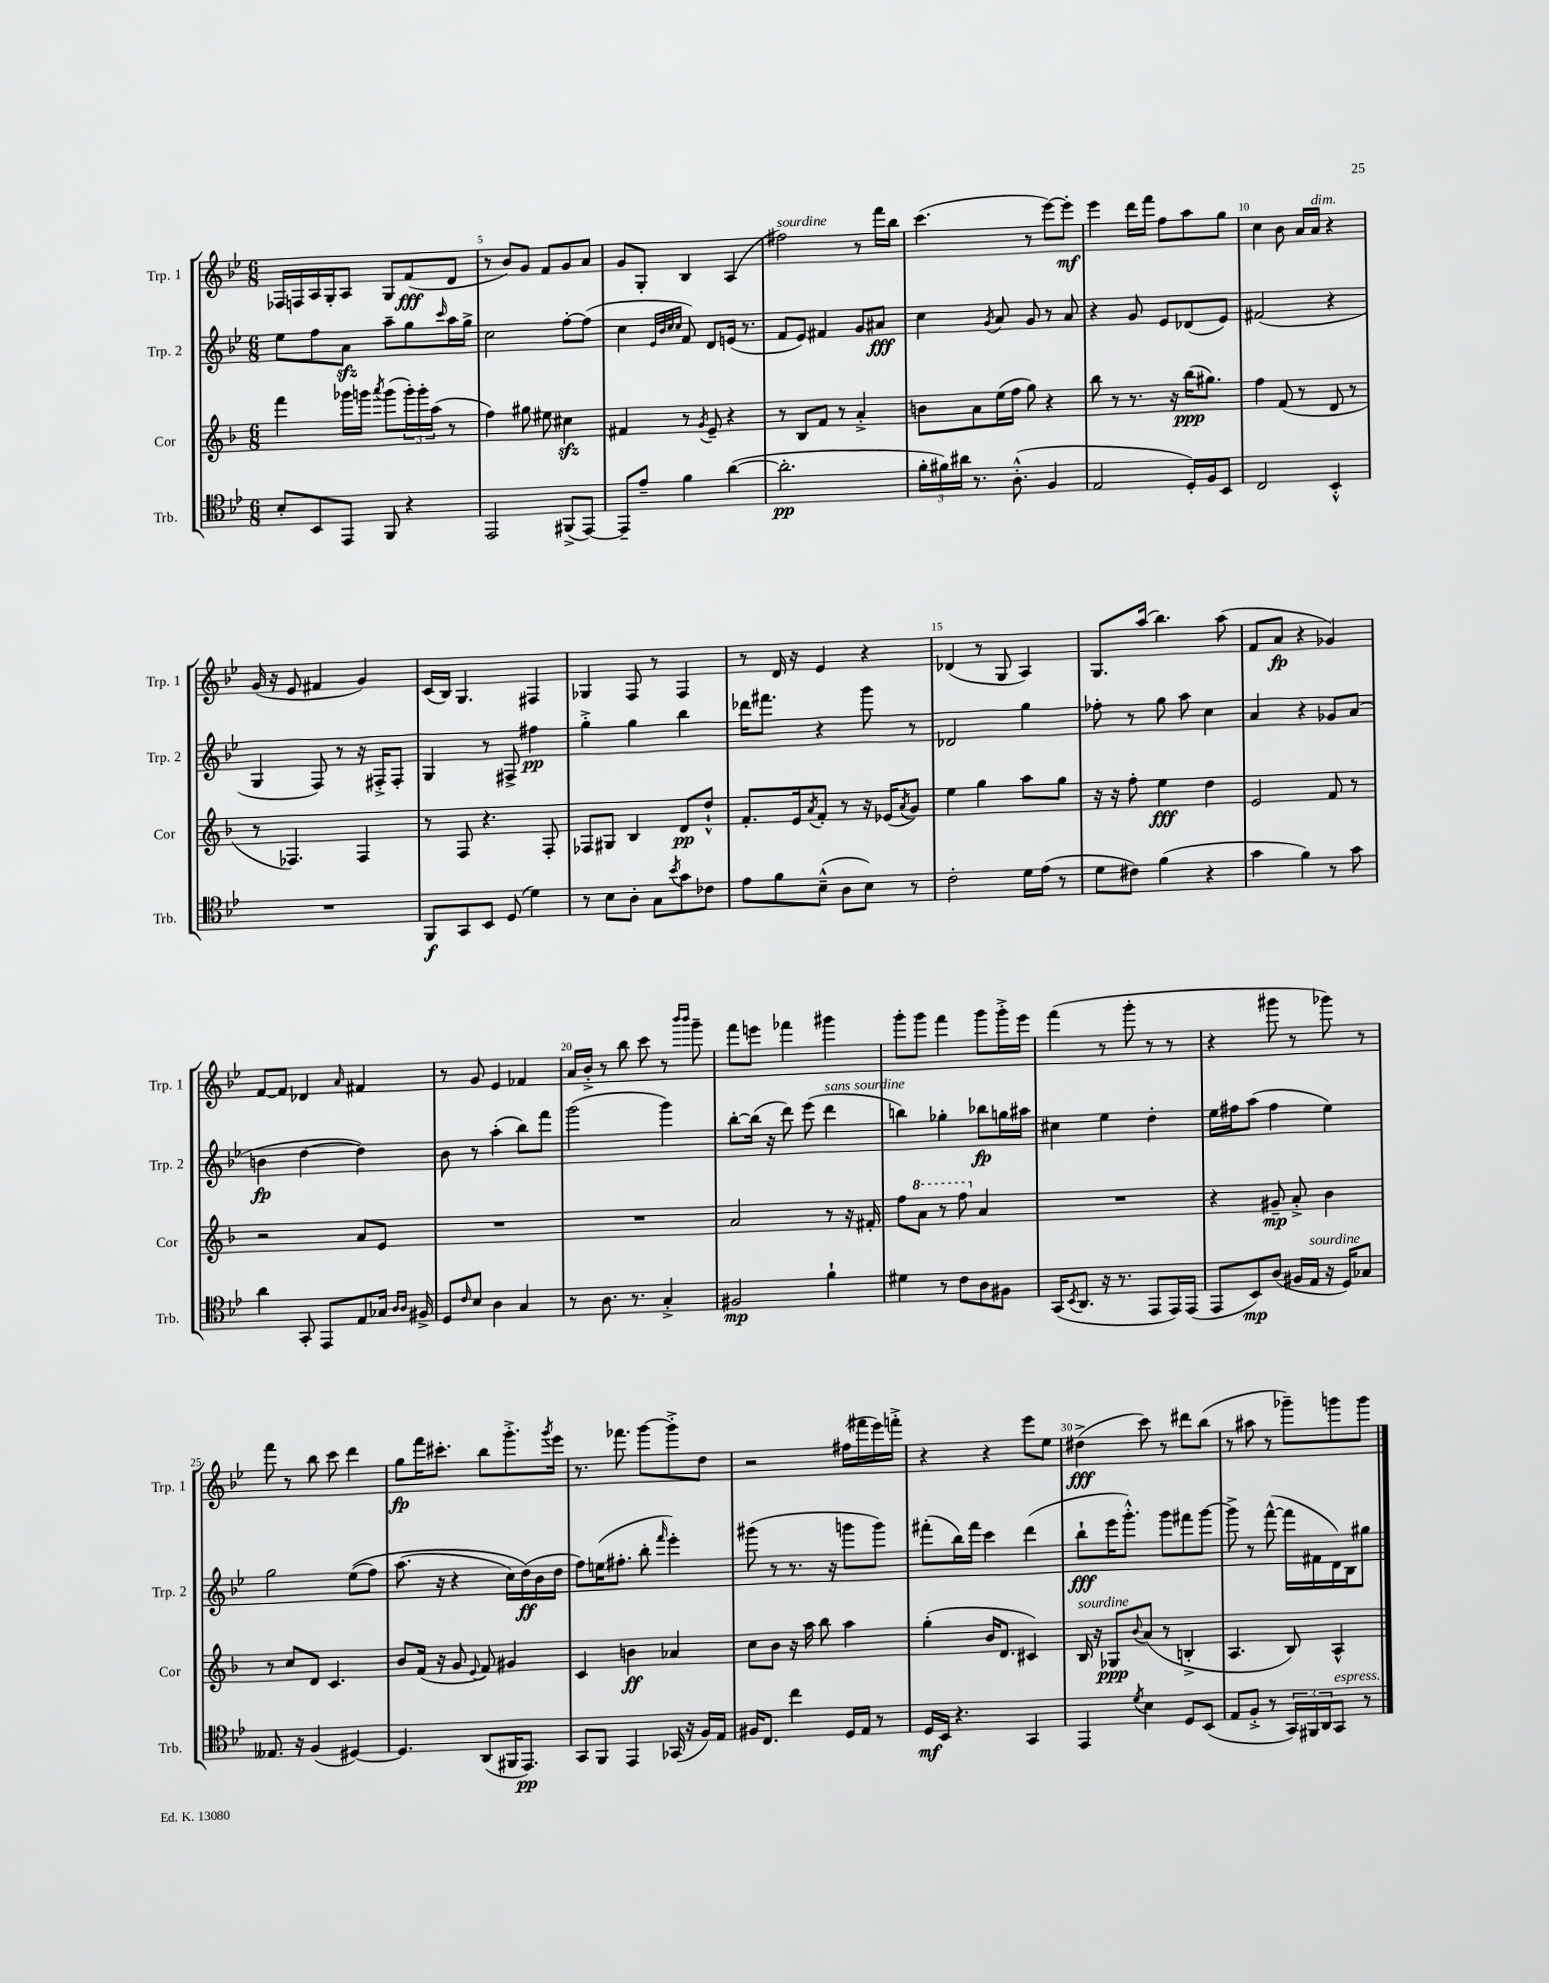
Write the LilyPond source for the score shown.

<<
\new StaffGroup <<
\new Staff = "s0" \with { instrumentName = "Trp. 1" shortInstrumentName = "Trp. 1" } {
    \clef treble \key bes \major \numericTimeSignature \time 6/8
    fes16 f16 a16 g16-. a8 g8 f'8\fff( d'8 |
    r8 bes'8) g'8 f'8 g'8 a'8 |
    g'8 g8-. bes4 a4( |
    fis''2^\markup { \italic "sourdine" }) r8 f'''16 bes''16 |
    c'''4.( r8 ees'''8~) ees'''8-.\mf |
    ees'''4 d'''16 f'''16 f''8 a''8 g''8 |
    c''4 bes'8 a'16 a'16^\markup { \italic "dim." } r4 |
    g'16( r16 ees'8 fis'4 g'4) |
    c'16( bes16) g4. fis4 |
    ges4 f8 r8 f4 |
    r8 d'16 r16 ees'4 r4 |
    des'4( r8 g8 a4) |
    g8. a''16( bes''4.) a''8( |
    f'8 a'8\fp r4 ges'4) |
    f'8~ f'8 des'4 \grace { a'16 } fis'4 |
    r8 g'8 ees'4 fes'4 |
    a'16 bes'16-.-> r8 bes''8 c'''8 r8 \grace { bes'''16 bes'''16 } g'''8-- |
    f'''8 e'''8 fes'''4 gis'''4 |
    g'''8-. g'''8 f'''4 g'''8 g'''16-.-> ees'''16 |
    f'''4( r8 g'''8-. r8 r8 |
    r4 gis'''8 r8 ges'''8) r8 |
    f'''8 r8 bes''8 c'''8 d'''4 |
    g''8\fp f'''16 cis'''8.-. bes''8 g'''8.-.-> \acciaccatura { g'''8 } ees'''16 |
    r8. fes'''8. g'''8~ g'''8-.-> d''8 |
    r2 fis''16( fis'''16 ees'''16) f'''16-.-> |
    r4 r4 ees'''8 ees''8 |
    dis''4->\fff( c'''8) r8 dis'''8 bes''8( |
    r8 ais''8 r8 ges'''8--) g'''8 g'''8 \bar "|." |
}
\new Staff = "s1" \with { instrumentName = "Trp. 2" shortInstrumentName = "Trp. 2" } {
    \clef treble \key bes \major \numericTimeSignature \time 6/8
    ees''8 f''8 a'8\sfz a''8-- g''8 \grace { c'''16 } a''16 g''16-> |
    c''2 f''8~-. f''8( |
    c''4 \grace { ees'32 bes'32 c''32 c''32 } f'8) d'8 e'16( r8. |
    f'8 ees'8) fis'4 g'8 ais'8\fff |
    c''4 \acciaccatura { g'8 } a'8 g'8 r8 a'8 |
    r4 g'8 ees'8 des'8( ees'8) |
    fis'2( r4 |
    g4 f8) r8 r16 fis16-.-> fis8-. |
    g4 r8 fis8-> fis''4\pp |
    g''4-.-> g''4 bes''4 |
    des'''16 fis'''8. r4 g'''8 r8 |
    des'2 g''4 |
    fes''8-. r8 g''8 a''8 c''4 |
    a'4 r4 ges'8 a'8( |
    b'4\fp d''4~ d''4) |
    bes'8 r8 a''4-.( bes''8) f'''8 |
    g'''2( g'''4) |
    bes''8~-. bes''16( r16 d'''8) ees'''8( d'''4^\markup { \italic "sans sourdine" } |
    b''4) ges''4-. bes''8\fp g''16 ais''16 |
    cis''4 ees''4 d''4-. |
    ees''16 fis''16 a''8( fis''4 ees''4) |
    g''2 ees''8(\( f''8) |
    a''8.( r16 r4 c''16) d''16\ff(\) bes'16 d''16 |
    f''8) e''16( fis''8.-. bes''8-. \grace { f'''16 } ees'''4-.) |
    gis'''8( r8 r8. r16 g'''8 g'''8) |
    fis'''8-.( bes''16) fis'''16 c'''4 d'''4( |
    bes''8-!\fff ees'''16 g'''8.-.-^) g'''8 fis'''8 g'''8~ |
    g'''8-> r8 f'''8~-^( f'''16 fis'16 d'16) bes16 gis''8 \bar "|." |
}
\new Staff = "s2" \with { instrumentName = "Cor" shortInstrumentName = "Cor" } {
    \clef treble \key f \major \numericTimeSignature \time 6/8
    f'''4 ges'''16 g'''16 \acciaccatura { a'''8 } g'''8( \tuplet 3/2 { g'''16-.) g'''16-. a''16( } r8 |
    f''4) gis''8 eis''8 cis''4\sfz |
    fis'4 r8 \acciaccatura { g'8 } e'8-- r4 |
    r8 bes8 f'8 r8 a'4-.-> |
    b'8 a'8 e''16( f''16 g''8) r4 |
    bes''8 r8 r8. r16 bes''16\ppp( gis''8.) |
    f''4 f'8( r8 d'8 r8 |
    r8 fes4.) fes4 |
    r8 f8 r4. f8-. |
    fes8 gis8 bes4 d'8\pp d''8-!-^ |
    f'8.-. e'16 \acciaccatura { a'8 } f'8-. r8 r16 ees'16( \acciaccatura { a'8 } g'8) |
    e''4 g''4 a''8 g''8 |
    r16 r16 f''8-. e''4\fff d''4 |
    e'2 f'8 r8 |
    r2 a'8 e'8 |
    R2. |
    R2. |
    a'2 r8 r16 fis'16-. |
    f''8 \ottava #1 a''8 r8 f'''8 \ottava #0 a'4 |
    R2. |
    r4 gis'8--\mp a'8-.-> bes'4 |
    r8 c''8 d'8 c'4. |
    bes'8 f'16( r16 g'8 \appoggiatura { e'8 } f'8) gis'4 |
    c'4 b'4\ff aes'4 |
    c''8 bes'8 r16 a''16 bes''8 a''4 |
    g''4-.( bes'16 d'8. cis'4) |
    bes16^\markup { \italic "sourdine" } r16 ges8\ppp \appoggiatura { bes'8 } a'8( r8 b4-.-> |
    a4. bes8) a4-^ \bar "|." |
}
\new Staff = "s3" \with { instrumentName = "Trb." shortInstrumentName = "Trb." } {
    \clef tenor \key bes \major \numericTimeSignature \time 6/8
    bes8-. bes,8 ees,8 f,8 r4 |
    ees,2 fis,8->( ees,8~) |
    ees,8-- ees'8-- f'4 a'4~( |
    a'2.-.\pp |
    \tuplet 3/2 { f'16-. fis'16) ais'16 } r8. a8.-.-^( f4 |
    ees2 d16-.) f16 bes,8 |
    c2 bes,4-.-^ |
    R2. |
    f,8\f g,8 bes,8 d8( d'4) |
    r8 bes8 a8-. g8 \acciaccatura { bes'8 } g'8 ces'8 |
    ees'8 f'8 bes8---^( a8 bes8) r8 |
    c'2-. d'16 ees'16( r8 |
    d'8 cis'8) f'4( r4 |
    g'4 f'4) r8 g'8 |
    a'4 g,8-. ees,8 ees8 ges16 \grace { a16 a16 } fis16-> |
    d8 \grace { c'16 } bes8 a4 g4 |
    r8 a8. r8. g4-.-> |
    fis2\mp f'4-! |
    dis'4 r8 c'8 a8 fis8 |
    g,16( \acciaccatura { bes,8 } a,8. r16 r8. ees,8 ees,16) ees,16( |
    ees,8 bes,8\mp) a8( fis16 ees16^\markup { \italic "sourdine" } r16 d16) ges8 |
    eeses8. r16 f4( dis4~) |
    dis4. a,8( fis,16 ees,8.\pp) |
    g,8 f,8 ees,4 ges,16( r16 f16) ees16 |
    fis16 c8. c''4 d16 ees16 r8 |
    d16\mf bes,16 r4. g,4 |
    ees,4 \acciaccatura { d'8 } bes4 d8 bes,8( |
    ees8 f8-.-> r8 \tuplet 3/2 { g,16) fis,16 a,16 } g,8^\markup { \italic "espress." } r8 \bar "|." |
}
>>
>>
\layout { \context { \Score currentBarNumber = #4 \override BarNumber.break-visibility = ##(#f #t #t) barNumberVisibility = #(every-nth-bar-number-visible 5) } }
